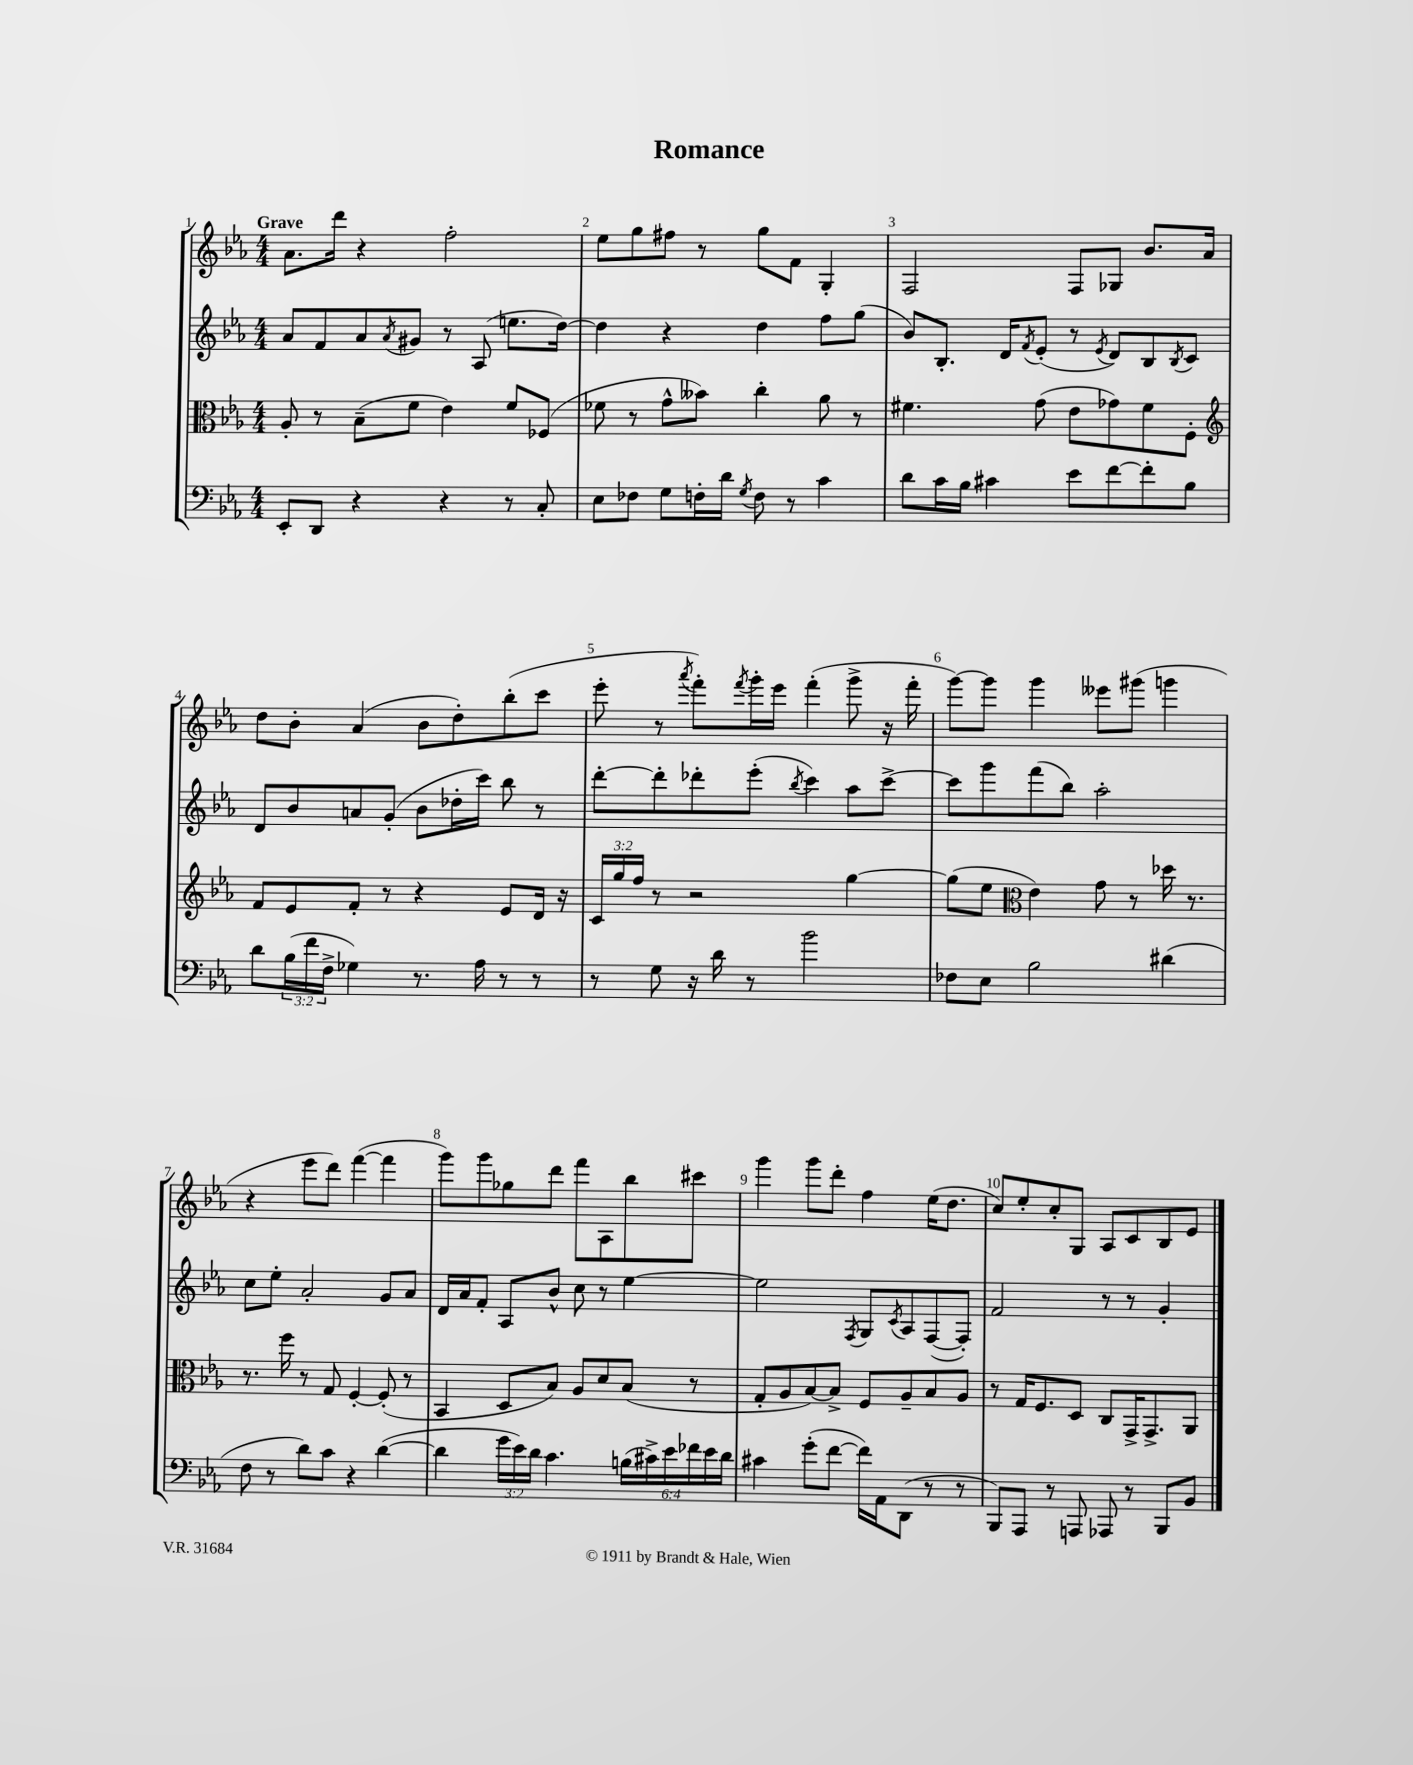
\header { title = "Romance" }
<<
\new StaffGroup <<
\new Staff = "s0" {
    \clef treble \key ees \major \numericTimeSignature \time 4/4 \tempo "Grave"
    aes'8. d'''16 r4 f''2-. |
    ees''8 g''8 fis''8 r8 g''8 f'8 g4-. |
    f2 f8 ges8 bes'8. aes'16 |
    d''8 bes'8-. aes'4( bes'8 d''8-.) bes''8-.( c'''8 |
    ees'''8-. r8 \acciaccatura { aes'''8 } f'''8-.) \acciaccatura { f'''8 } g'''16-. ees'''16 f'''4-.( g'''8-> r16 f'''16-. |
    g'''8~) g'''8 g'''4 eeses'''8 gis'''8( g'''4 |
    r4 ees'''8 d'''8) f'''4~( f'''4 |
    g'''8) g'''8 ges''8 d'''8 f'''8 aes8 bes''8 cis'''8 |
    g'''4 g'''8 d'''8-. f''4 ees''16( d''8. |
    c''8) ees''8-. c''8-. g8 aes8 c'8 bes8 ees'8 \bar "|." |
}
\new Staff = "s1" {
    \clef treble \key ees \major \numericTimeSignature \time 4/4
    aes'8 f'8 aes'8 \acciaccatura { aes'8 } gis'8 r8 aes8( e''8. d''16~) |
    d''4 r4 d''4 f''8 g''8( |
    bes'8) bes8.-. d'16 \acciaccatura { f'8 } ees'8-.( r8 \acciaccatura { ees'8 } d'8) bes8 \acciaccatura { bes8 } c'8 |
    d'8 bes'8 a'8 g'8-.( bes'8 des''16-. c'''16) bes''8 r8 |
    d'''8~-. d'''8-. des'''8-. ees'''8-.( \acciaccatura { bes''8 } c'''4) aes''8 c'''8~-> |
    c'''8 g'''8 f'''8( bes''8) aes''2-. |
    c''8 ees''8-. aes'2-. g'8 aes'8 |
    d'16 aes'16 f'8-. aes8 bes'8-^ c''8 r8 ees''4~ |
    ees''2 \acciaccatura { f8 } g8 \acciaccatura { c'8 } aes8 f8~( f8-.) |
    f'2 r8 r8 g'4-. \bar "|." |
}
\new Staff = "s2" {
    \clef alto \key ees \major \numericTimeSignature \time 4/4 \override Staff.TupletNumber.text = #tuplet-number::calc-fraction-text
    aes8-. r8 bes8--( f'8 ees'4) f'8 fes8( |
    fes'8 r8 g'8-^ beses'8) c''4-. aes'8 r8 |
    fis'4. g'8( ees'8 ges'8) fis'8 f8-. |
    \clef treble f'8 ees'8 f'8-. r8 r4 ees'8 d'16 r16 |
    \tuplet 3/2 { c'16 g''16 f''16 } r8 r2 g''4~ |
    g''8( ees''8 \clef alto ees'4) g'8 r8 des''16 r8. |
    r8. f''16 r8 g8 f4~-. f8-.( r8 |
    bes,4 d8 bes8) aes8 d'8 bes8( r8 |
    g8-. aes8 bes8~) bes8-> f8 aes8-- bes8 aes8 |
    r8 g16 f8. d8 c8 g,16-> g,8.-> aes,8 \bar "|." |
}
\new Staff = "s3" {
    \clef bass \key ees \major \numericTimeSignature \time 4/4 \override Staff.TupletNumber.text = #tuplet-number::calc-fraction-text
    ees,8-. d,8 r4 r4 r8 c8-. |
    ees8 fes8 g8 f16-. d'16 \acciaccatura { g8 } f8 r8 c'4 |
    d'8 c'16 bes16 cis'4 ees'8 f'8~ f'8-. bes8 |
    d'8 \tuplet 3/2 { bes16( f'16 f16-> } ges4) r8. aes16 r8 r8 |
    r8 g8 r16 d'16 r8 bes'2 |
    fes8 ees8 bes2 dis'4( |
    f8 r8 d'8) c'8 r4 d'4~( |
    d'4 \tuplet 3/2 { g'16 ees'16) d'16 } c'4. \tuplet 6/4 { b16( cis'16->) ees'16 fes'16 ees'16 d'16 } |
    cis'4 g'8-.( f'8~ f'16) aes,16 d,8( r8 r8 |
    bes,,8) aes,,8 r8 a,,8 aes,,8 r8 bes,,8 bes,8 \bar "|." |
}
>>
>>
\layout { \context { \Score \override BarNumber.break-visibility = ##(#f #t #t) barNumberVisibility = #all-bar-numbers-visible } }
